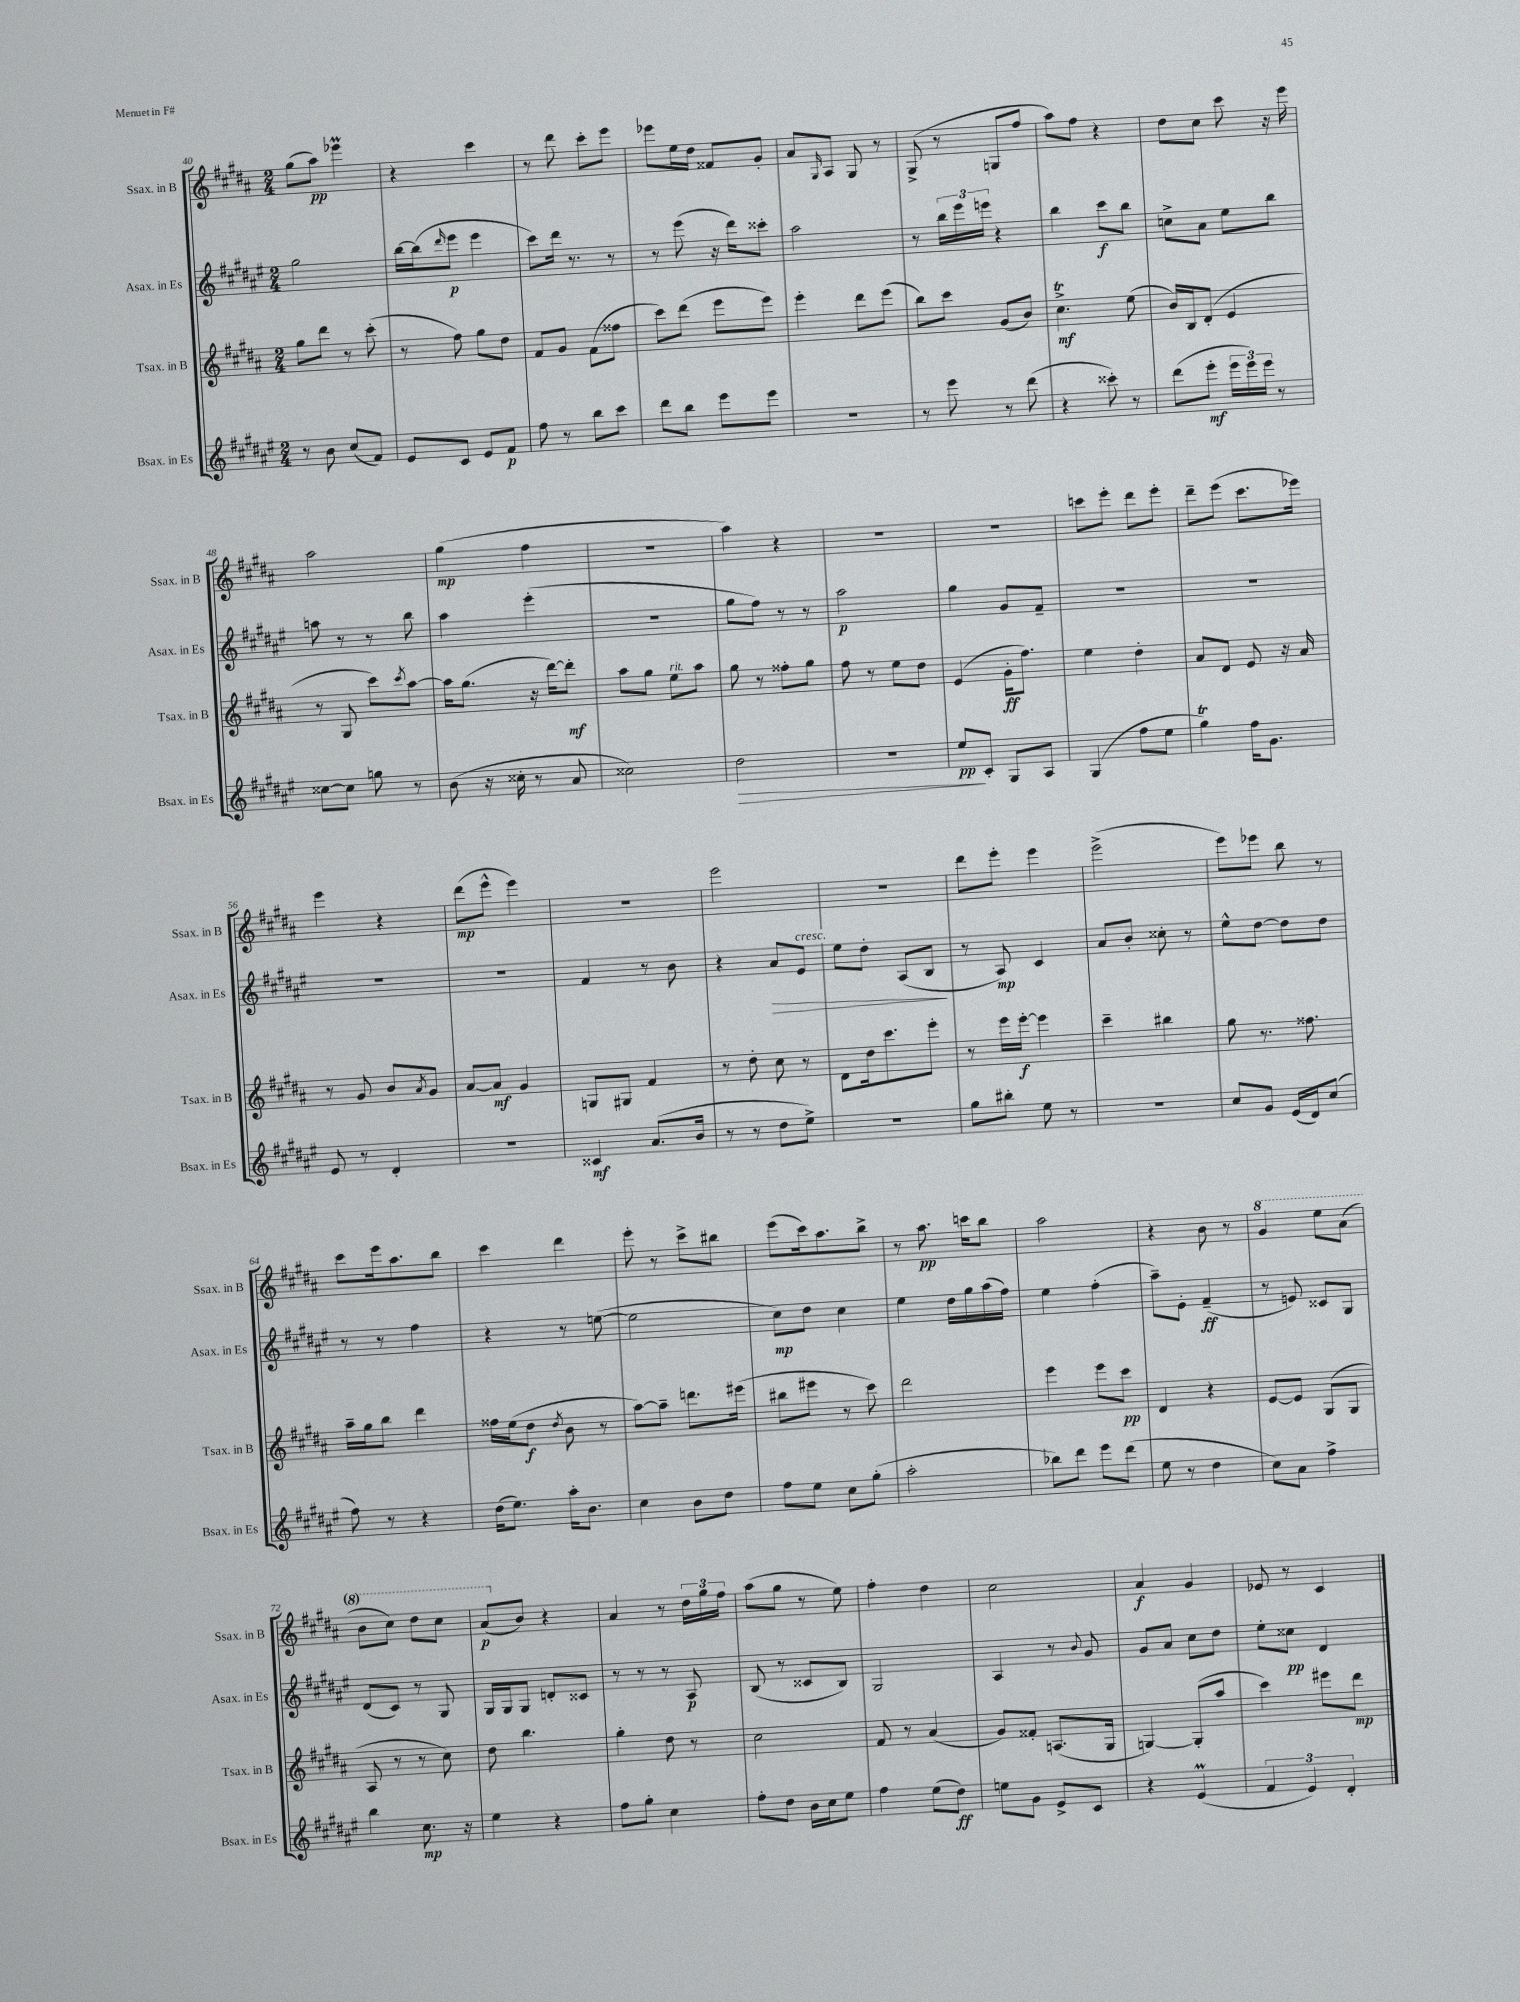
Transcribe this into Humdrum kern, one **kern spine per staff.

**kern	**kern	**kern	**kern
*staff4	*staff3	*staff2	*staff1
*clefG2	*clefG2	*clefG2	*clefG2
*k[f#c#g#d#a#e#]	*k[f#c#g#d#a#]	*k[f#c#g#d#a#e#]	*k[f#c#g#d#a#]
*M2/4	*M2/4	*M2/4	*M2/4
8r	8gg#\L	2gg#\	(8gg#\L
8b\	8ddd#\J	.	8aa#\J)
(8cc#/L	8r	.	4eee-\
8f#/J)	(8ccc#'\	.	.
=	=	=	=
8e#/L	8r	[16bb\LL	4r
.	.	(16bb\]J	.
.	.	16qqddd#/	.
8c#/J	8ff#\)	8eee#\J	.
8e#/L	8gg#\L	4eee#\	4ccc#\
8f#/J	8dd#\J	.	.
=	=	=	=
8ff#\	8f#/L	8ccc#\L)	8r
8r	8g#/J	16ddd#\Jk	8ddd#\
.	.	8.r	.
8bb\L	(8f#\L	.	8ccc#'\L
8ccc#\J	8ff##\J	8r	8eee\J
=	=	=	=
8ddd#\L	8ccc#\L)	8r	8eee-\L
8bb\J	(8ddd#\J	(8eee#\	16ee\L
.	.	.	16dd#\JJ
8eee#\L	8eee\L	16r	8f##/L
.	.	16ddd#\LK)	.
8eee#\J	8eee\J)	8ccc##'\J	8g#'/J
=	=	=	=
2r	4eee'\	2aa#\	8a#/L
.	.	.	16qqG#/
.	.	.	8A#/J
.	8ddd#\L	.	8G#/
.	(8eee\J	.	8r
=	=	=	=
8r	8bb\L)	8r	(8G#^/
8eee#\	8ccc#\J	24bb\LL	8r
.	.	24eee#\	.
.	.	24eee\JJ	.
8r	(8g#/L	4r	8G/L
(8ddd#\	8b/J)	.	8ff#/J
=	=	=	=
4r	4.cc#^\	4bb\	8aa#\L)
.	.	.	8ff#\J
8ccc##'\)	.	8ccc#\L	4r
8r	(8ee\	8bb\J	.
=	=	=	=
(8ddd#\L	16b/LL)	8cc^\L	8dd#\L
.	16B/J	.	.
8eee#'\J	(8d#'/J	8a#\J	8cc#\J
24eee#\LL	4e/	8ee#\L	8ccc#\
24eee#\)	.	.	.
24eee#\JJ	.	.	.
8r	.	8bb\J	16r
.	.	.	16eee\
=	=	=	=
[8cc##\L	8r	8aa\	2aa#\
8cc##\]J	8G#/	8r	.
8gg\	8ccc#\L)	8r	.
.	8qccc#/	.	.
8r	[8aa#\J	8bb\	.
=	=	=	=
(8b\	16aa#\]LK	4aa#\	(4gg#\
.	(8.gg#\J	.	.
16r	.	.	.
16cc##'\	.	.	.
8r	16r	(4eee#'\	4ff#\
.	[16ddd#\LK)	.	.
8a#/	8ddd#'\]J	.	.
=	=	=	=
2cc##\)	8aa#\L	2r	2r
.	8gg#\J	.	.
.	8ee\L	.	.
.	8aa#\J	.	.
=	=	=	=
2dd#\	8gg#\	8gg#\L	4aa#\)
.	8r	8ff#\J)	.
.	8ff##'\L	8r	4r
.	8gg#\J	8r	.
=	=	=	=
2r	8ff#\	2aa#\	2r
.	8r	.	.
.	8ee\L	.	.
.	8dd#\J	.	.
=	=	=	=
8ee#/L	(4e/	4gg#\	2r
8c#'/J	.	.	.
8G#/L	16g#'\LK	8g#/L	.
.	8.ff#\J)	.	.
8A#/J	.	8f#~/J	.
=	=	=	=
(4G#/	4ee\	2r	8ccc\L
.	.	.	8eee'\J
8ff#\L	4dd#'\	.	8ddd#\L
8ee#\J	.	.	8eee'\J
=	=	=	=
4gg#\)	8a#/L	2r	8ddd#~\L
.	8d#/J	.	(8eee\J
16ff#\LK	8e/	.	8.ccc#\L
8.g#\J	.	.	.
.	16r	.	.
.	16a#/	.	16eee-\Jk)
=	=	=	=
8e#/	8r	2r	4eee\
8r	8g#/	.	.
4d#'/	8b/L	.	4r
.	8qa#/	.	.
.	8g#/J	.	.
=	=	=	=
2r	[8a#/L	2r	(8ddd#\L
.	8a#/]J	.	8eee^^\J
.	4g#/	.	4eee\)
=	=	=	=
4c##/	8G/L	4f#/	2r
.	8G#/J	.	.
(8.a#/L	4f#/	8r	.
.	.	8b\	.
16b/Jk	.	.	.
=	=	=	=
8r	8r	4r	2eee\
8r	8dd#'\	.	.
8dd#\L	8cc#\	8a#/L	.
8ee#^\J)	8r	8e#/J	.
=	=	=	=
2r	8d#\L	8ee#\L	2r
.	16dd#\k	8dd#'\J	.
.	8.ccc#\	.	.
.	.	(8A#/L	.
.	8eee'\J	8B/J	.
=	=	=	=
8gg#\L	8r	8r	8ddd#\L
8bb#'\J	16eee\LL	8A#/)	8eee'\J
.	[16eee'\JJ	.	.
8ee#\	4eee\]	4c#/	4eee\
8r	.	.	.
=	=	=	=
2r	4ccc#~\	8a#/L	(2eee^\
.	.	8b'/J	.
.	4bb#\	8cc##'\	.
.	.	8r	.
=	=	=	=
8cc#/L	8gg#\	8ee#^^\L	8eee\L)
8g#/J	8.r	[8dd#\J	8eee-\J
(16e#/LL	.	8dd#\]L	8bb\
16d#/J)	8.ff##\	.	.
(8cc#/J	.	8dd#\J	8r
=	=	=	=
8ff#\)	16aa#~\LL	8r	8ccc#\L
.	16gg#\J	.	.
8r	8bb\J	8r	16eee\k
.	.	.	8.aa#\
4r	4ddd#\	4ff#\	.
.	.	.	8bb\J
=	=	=	=
(16dd#\LK	16ff##\LL	4r	4ccc#\
8.ee#\J)	(16ee\J	.	.
.	8dd#\J	.	.
.	8qdd#/	.	.
16aa#'\LK	8b\	8r	4ddd#\
8.b\J	.	.	.
.	8r	([8ee\	.
=	=	=	=
4cc#\	[8aa#\L)	2ee\]	8eee'\
.	8aa#~\]J	.	8r
8b\L	8.ddd\L	.	8ccc#^\L
8dd#\J	.	.	8bb#\J
.	(16eee#\Jk	.	.
=	=	=	=
8ff#\L	8bb#\L	8cc#\L)	(8eee\L
8ee#\J	8eee#\J	8dd#\J	16ccc#\k)
.	.	.	8.aa#\
8cc#\L	8r	4cc#\	.
(8gg#'\J	8ccc#\)	.	8bb^\J
=	=	=	=
2aa#'\	2ddd#\	4ee#\	8r
.	.	.	8.aa#\
.	.	16dd#\LL	.
.	.	16gg#\	16ccc\LK
.	.	(16aa#\	8bb\J
.	.	16ff#\JJ)	.
=	=	=	=
8bb-\L)	4eee\	4ee#\	2aa#\
8ddd#\J	.	.	.
8eee#\L	8eee\L	(4ff#'\	.
(8ddd#\J	8ccc#\J	.	.
=	=	=	=
8ee#\	4d#/	8aa#~\L)	4r
8r	.	8e#'\J	.
4dd#\	4r	(4f#~/	8b\
.	.	.	8r
=	=	=	=
8cc#\L)	[8e/L	8r	4gg#/
8a#\J	8e/]J	8e/)	.
4ff#^\	(8G#/L	8c##/L	8eee\L
.	8G#/J	8G#/J	(8aa#\J
=	=	=	=
4bb\	8A#/	(8d#/L	8bb\L
.	8r	8c#/J)	8ccc#\J)
8.cc#\	8r	8r	8ddd#\L
.	8cc#\)	8G#/	8ccc#\J
16r	.	.	.
=	=	=	=
4ee#\	8dd#\	16G#/LL	(8aa#/L
.	.	16G#/J	.
.	4.bb\	8G#/J	8b/J)
4r	.	8d'/L	4r
.	.	8c##/J	.
=	=	=	=
8ff#\L	4gg#'\	8r	4a#/
8gg#'\J	.	8r	.
4cc#\	8dd#\	8r	8r
.	8r	8A#/	24dd#\LL
.	.	.	24gg#\
.	.	.	24ff#\JJ
=	=	=	=
8ff#'\L	2cc#\	(8B/	(8aa#\L
8dd#\J	.	8r	8gg#\J
16b\LL	.	8c##/L	8r
16cc#\J	.	.	.
8ee#\J	.	8B/J)	8ee\)
=	=	=	=
4ff#\	8f#/	2G#/	4ff#'\
.	8r	.	.
(8ee#\L	(4a#/	.	4dd#\
8dd#\J)	.	.	.
=	=	=	=
8ee\L	8g#/L)	4A#/	2cc#\
8g#\J	8f##'/J	.	.
8e#^/L	(8.A/L	8r	.
.	.	8qqb/	.
8c#/J	.	8g#/	.
.	16G#/Jk	.	.
=	=	=	=
4r	[4G/)	8g#/L	4a#/
.	.	8a#/J	.
(4e#/	(8G'/]L	8cc#\L	4g#/
.	8aa#/J	8dd#\J	.
=	=	=	=
6f#/	4ccc#\)	8ee#'\L	8e-/
.	.	8cc##\J	8r
6e#/)	.	.	.
.	8eee#\L	4d#/	4c#/
6d#'/	.	.	.
.	8ddd#\J	.	.
==	==	==	==
*-	*-	*-	*-
